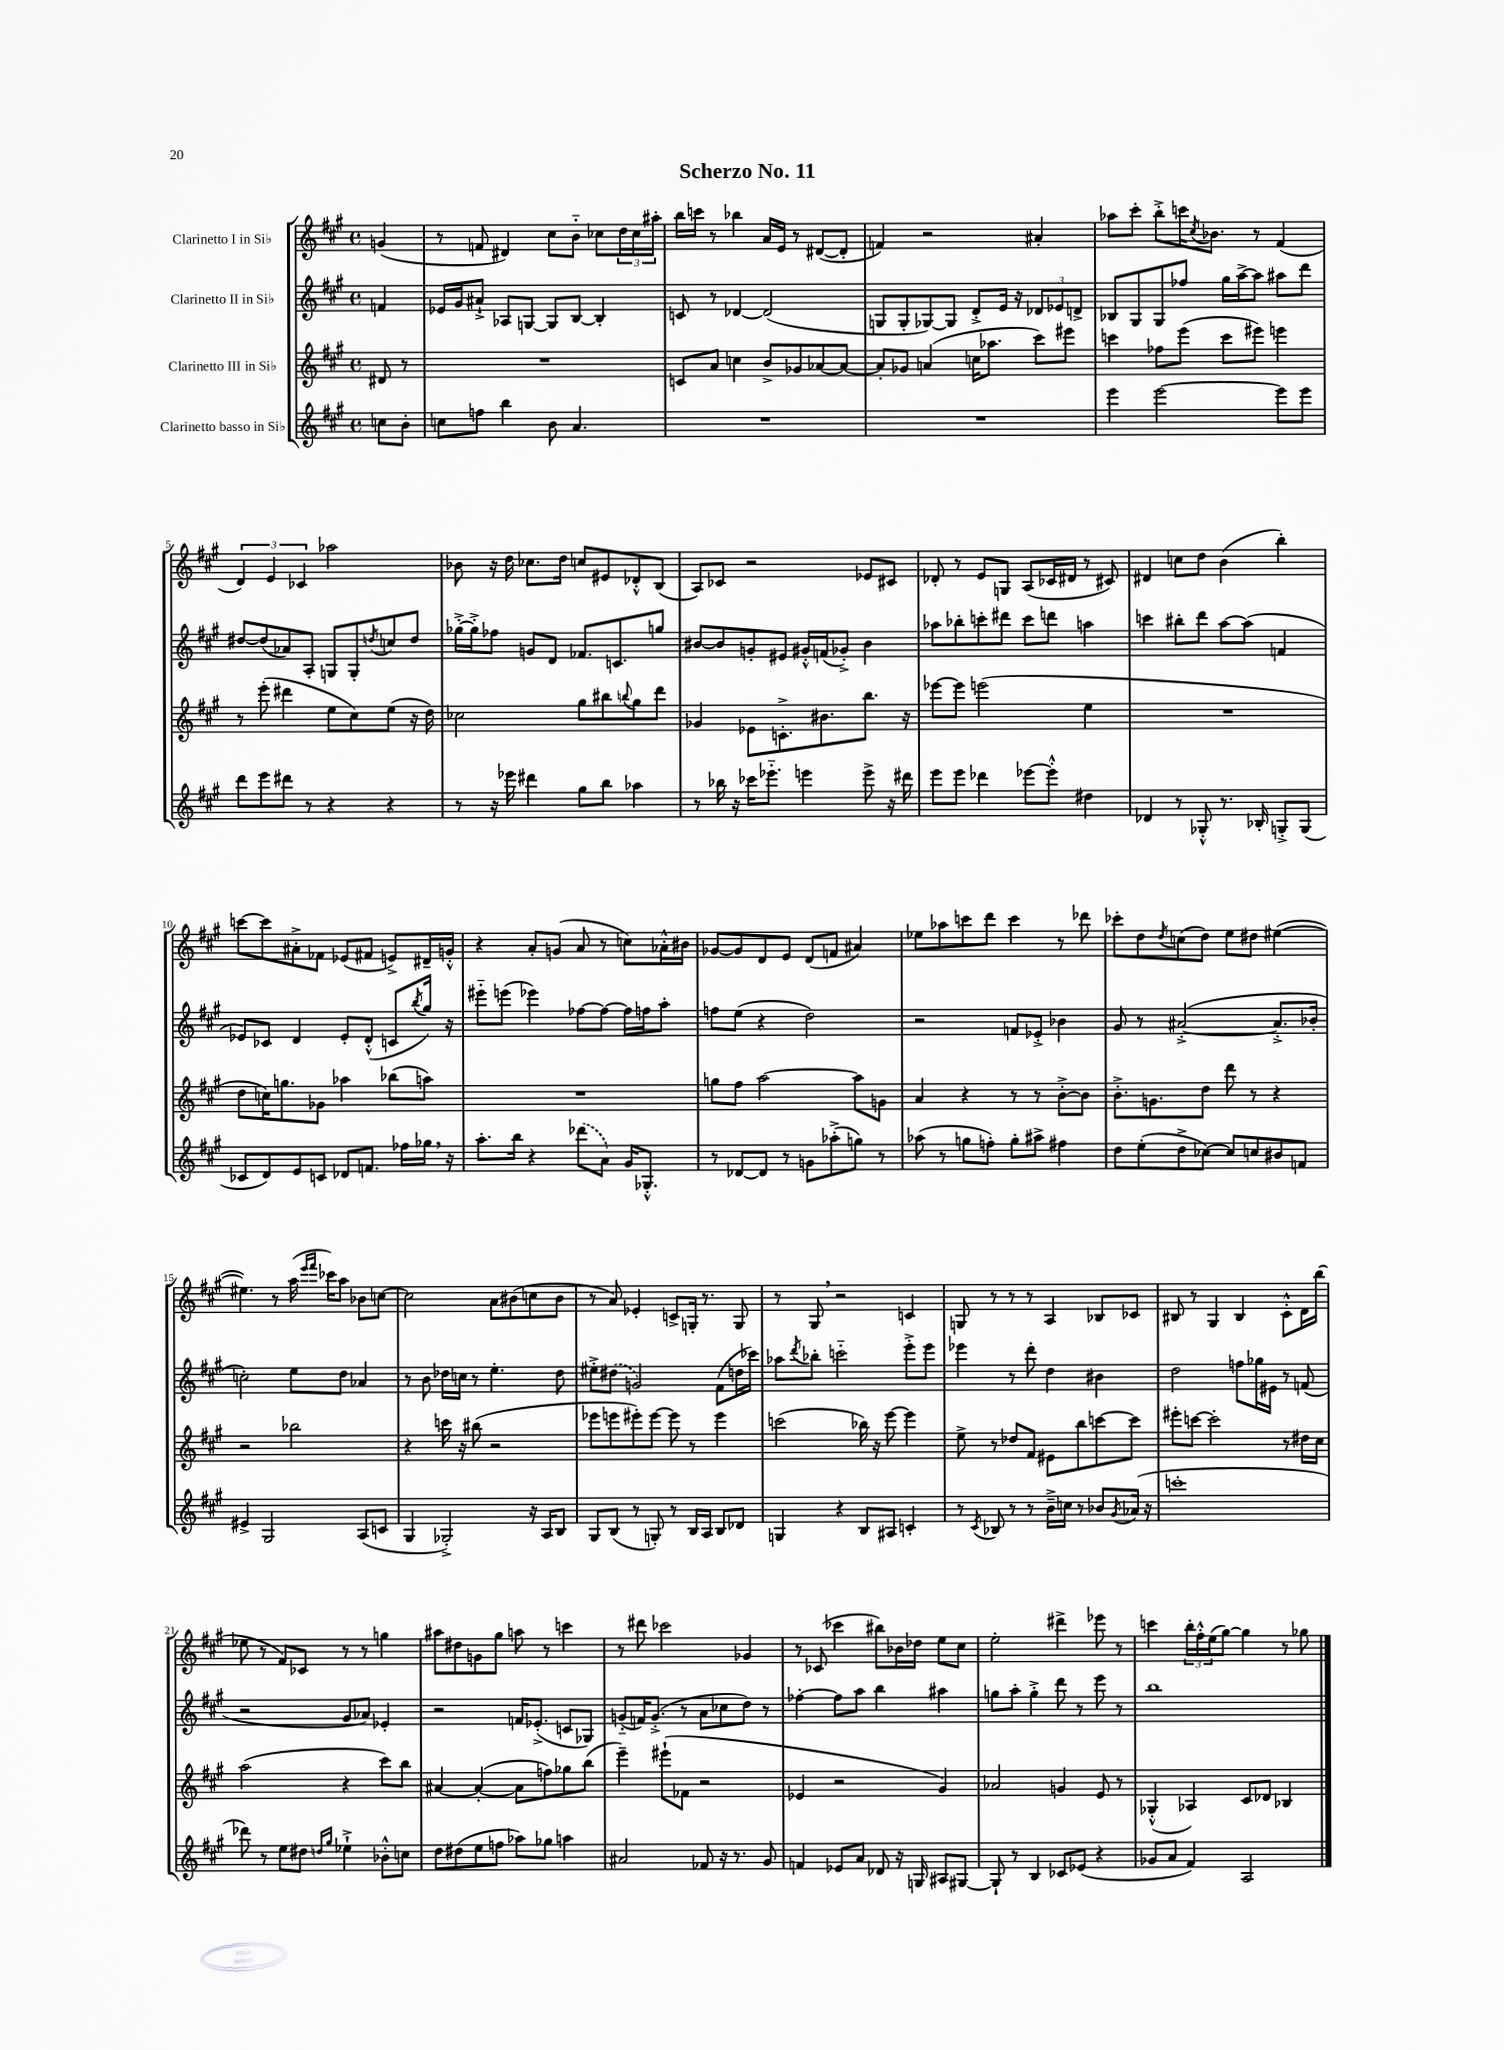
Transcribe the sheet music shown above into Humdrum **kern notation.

**kern	**kern	**kern	**kern
*staff4	*staff3	*staff2	*staff1
*clefG2	*clefG2	*clefG2	*clefG2
*k[f#c#g#]	*k[f#c#g#]	*k[f#c#g#]	*k[f#c#g#]
*M4/4	*M4/4	*M4/4	*M4/4
*met(c)	*met(c)	*met(c)	*met(c)
8cc\L	8d#/	4f/	(4g/
8b'\J	8r	.	.
=	=	=	=
8cc\L	1r	16e-/LL	8r
.	.	16g#/J	.
8ff\J	.	8a#`^/J	8f/
4bb\	.	8A-/L	4d#/)
.	.	[8G/J	.
8b\	.	8G/]L	8cc#\L
4.a/	.	[8B/J	8b'~\J
.	.	4B'/]	8cc-\L
.	.	.	24dd\L
.	.	.	24cc-\
.	.	.	24aa#'\JJ
=	=	=	=
1r	8c/L	8c/	16bb\LL
.	.	.	16ccc\JJ
.	8a/J	8r	8r
.	4cc\	[4d-/	4bb-\
.	8b^/L	(2d-/]	16a/LL
.	.	.	16e/JJ
.	8g-/	.	8r
.	[8a-/	.	([8d#/L
.	8a-/_J	.	8d#'/]J
=	=	=	=
1r	8a-'/]L	8G/L	4f/)
.	8g-/J	8G'/	.
.	(4a/	[8G-/)	2r
.	.	8G-/]J	.
.	16cc\LK	8d'^/L	.
.	8.aa-\J	.	.
.	.	16e/Jk	.
.	.	16r	.
.	8ccc#\L)	12d-/L	4a#'/
.	.	12e-/	.
.	8eee#\J	.	.
.	.	12d^/J	.
=	=	=	=
4eee\	4ccc\	8B-/L	8aa-\L
.	.	8G#/	8ccc#'\J
[2eee\	8ff-\L	8G#/	8bb'^\L
.	(8eee\J	8ff-/J	16ccc\K
.	.	.	8qcc#/
.	.	.	8.b-\J
.	8ccc\L	16gg#\LL	.
.	.	[16aa^\J	.
.	8eee#\J)	8aa\]J	8r
8eee\]L	4eee\	8aa#\L	(4f#/
8eee\J	.	8ddd\J	.
=	=	=	=
8ddd\L	8r	[8dd#/L	6d/)
8eee\	(8eee'\	(8dd#/]	.
.	.	.	6e/
8ddd#\J	4ddd#\	8a-/)	.
.	.	.	6c-/
8r	.	8A'/J	.
4r	8ee\L	8G/L	2aa-\
.	8cc#\)	8G'/	.
.	.	8qdd/	.
4r	(8ee\J	8cc/	.
.	16r	8dd/J	.
.	16dd\)	.	.
=	=	=	=
8r	2cc-\	[16gg-'^\LL	8b-\
.	.	16gg-'^\]J	.
16r	.	8ff-\J	16r
16eee-\	.	.	16dd\
4ddd#\	.	8g/L	8.cc-\L
.	.	8d/J	.
.	.	.	16dd\Jk
8gg#\L	8gg#\L	8.f-/L	8cc/L
8bb\J	8bb#\	.	8e#/
.	.	8.c/	.
.	8qqbb/	.	.
4aa-\	8gg#\	.	8d-'^^/
.	8ddd\J	8gg/J	(8B/J
=	=	=	=
8r	4g-/	[8b#/L	8A/L)
16bb-\	.	8b#/]	8c-/J
16r	.	.	.
16ccc-\LK	8e-\L	8g'/	2r
8.eee-'~\J	.	.	.
.	8.c'^\	8e#/J	.
4eee\	.	16g#'^^/LL	.
.	8.b#\	(16f/J	.
.	.	8g-'^/J)	.
8eee^\	8.bb\J	4b#\	8e-/L
16r	.	.	8c#/J
16ddd#\	16r	.	.
=	=	=	=
8eee\L	[8eee-\L	8aa-\L	8d-'/
8eee\J	8eee-\]J	8bb-'\	8r
4ddd-\	(2eee\	8ccc'\	8e/L
.	.	8ddd#\J	8G/J
[8eee-\L	.	8ccc\L	(8A/L
8eee-'^^\]J	.	8ddd\J	16c-/L
.	.	.	16d#/JJ
4dd#\	4ee\	4aa\	8r
.	.	.	8c#/)
=	=	=	=
4d-/	1r	4ccc\	4d#/
8r	.	8bb#'\L	8cc\L
8G-'^^/	.	8ddd\J	8dd\J
8.r	.	[8aa\L	(4b\
.	.	(8aa\]J	.
16B-'/	.	.	.
8G'^/L	.	4f/	4bb'\)
(8G/J	.	.	.
=	=	=	=
8c-/L	8dd\L	8e-/L)	[8ccc\L
8d/)	16cc\K)	8c-/J	8ccc\]
.	8.gg\	.	.
8e/	.	4d/	8a#'^\
8c/J	8g-\J	.	8f-\J
8d-/L	4aa-\	8e-'/L	(8e-/L
8.f/J	.	(8d'^^/J	8f#/J
.	(8bb-\L	8c/L	8e^/L)
16ff-\LL	.	.	.
.	.	8qbb/	.
16gg-\JJ	8aa\J)	16gg#/Jk)	16d#~/L
16r	.	16r	16g'^^/JJ
=	=	=	=
8.aa'\L	1r	8eee#'~\L	4r
.	.	(8eee\J	.
16bb\Jk	.	.	.
4r	.	4eee-\)	8a'/L
.	.	.	(8g/J
(8ddd-\L	.	[8ff-\L	8a/
8a\J)	.	8ff-\_J	8r
16g#/LK	.	16ff-\]LL	8cc\L)
8.G-'^^/J	.	16ff\J	.
.	.	8aa'\J	16a-'^^\L
.	.	.	16b#\JJ
=	=	=	=
8r	8gg\L	8ff\L	[8g-/L
[8d-/L	8ff#\J	(8ee\J	8g-/]
8d-/]J	[2aa\	4r	8d/
8r	.	.	8e/J
8g\L	.	2dd\)	(8d/L
(8aa-'^\	.	.	8f/J
8gg\J)	8aa\]L	.	4a#/)
8r	8g\J	.	.
=	=	=	=
(8aa-\	4a/	2r	8ee-\L
8r	.	.	8aa-\
8gg\L	4r	.	8ccc\
8ff'\J)	.	.	8ddd\J
8gg'\L	8r	8f/L	4ccc\
8aa#^\J	8r	8e-'^/J	.
4ff#\	[8b'^\L	4b-\	8r
.	8b\]J	.	8ddd-\
=	=	=	=
8dd\L	8.b'^\L	8g#/	8ccc-'\L
(8ee'\	.	8r	8dd\
.	8.g\	.	.
.	.	.	8qdd/
8dd^\	.	([2a#'^/	(8cc\
[8cc-\J)	8dd\J	.	8dd\J)
8cc-/]L	8ddd\	.	8ee\L
8cc/	8r	.	8dd#\J
8b#/	4r	8.a#'^/]L	([4ee#\
8f/J	.	.	.
.	.	16b-'/Jk	.
=	=	=	=
4e#^/	2r	2cc'\)	4.ee#\])
2G#/	.	.	.
.	.	.	8r
.	2bb-\	8ee\L	(16aa\
.	.	.	16qqeee/LL
.	.	.	16qqfff#/JJ
.	.	.	16ccc-\LK)
.	.	8dd\J	8aa\J
(8A/L	.	4a-/	8b-\L
8c/J	.	.	[8cc\J
=	=	=	=
4G#/	4r	8r	2cc\]
.	.	8b\	.
2G-'^/)	16ccc\	16dd-\LL	.
.	16r	16cc\JJ	.
.	(8bb#\	8r	.
.	2r	4.ee'\	8a\L
.	.	.	(8b#\
16r	.	.	8cc\
16A/LK	.	.	.
8B/J	.	8dd-\	8b#\J
=	=	=	=
8G#/L	8eee-\L	8ee#'^\L	8r
(8B/J	8eee\	(8dd#\J	8a/)
8r	8eee#'\)	2g/)	4e-'/
8G'/)	[8eee#\J	.	.
8r	8eee#\]	.	8c^/L
16B/LL	8r	.	16G'/Jk
16A/JJ	.	.	8.r
8B/L	4eee#\	(8f#\L	.
8d-/J	.	16dd\L	8G/
.	.	16ccc-\JJ)	.
=	=	=	=
4G/	(2ccc\	8aa-\L	8r
.	.	8qddd/	.
.	.	8bb-'\J	8G#/
4r	.	2ccc'~\	2r
8B/L	16bb-\)	.	.
.	16r	.	.
8A#/J	[8eee\	.	.
4c'/	4eee\]	8eee'^\L	4c/
.	.	8eee\J	.
=	=	=	=
8r	8ee^\	4eee-\	8G/
8qc#/	.	.	.
8B-/	8r	.	8r
8r	8dd-/L	8r	8r
8r	8f#/J	8ddd'\	8r
16b~^\LL	8e#\L	4dd\	4A/
16cc\JJ	.	.	.
8r	8bb\	.	.
8b-/L	[8ccc\	4b#\	8B-/L
8qg#/	.	.	.
(16a-/Jk	8ccc\]J	.	8c-/J
16r	.	.	.
=	=	=	=
1ccc'	8eee#'\L	2dd\	8B#/
.	[8ccc\J	.	8r
.	2ccc'\]	.	4G#/
.	.	8ff\L	4B#/
.	.	16gg-\L	.
.	.	16e#\JJ	.
.	8r	8r	8c#'^^\L
.	16dd#\LL	(8f/	16d\L
.	16cc#\JJ	.	(16bb\JJ
=	=	=	=
8ddd-\)	(2aa\	2r	8ee-\
8r	.	.	8r
8ee\L	.	.	8f#/L)
8dd#\J	.	.	8c-/J
16qqdd/LL	.	.	.
16qqgg#/JJ	.	.	.
4ee-`^\	4r	8g#/L	8r
.	.	8a-/J)	8r
8b-'^^\L	8ccc#\L)	4e-'/	4gg\
8cc\J	8bb\J	.	.
=	=	=	=
8dd\L	[4a#/	2r	8aa#\L
(8dd#\	.	.	8dd#\
8ee\	(4a#'/_	.	8g\
8ff\J	.	.	8gg#\J
8aa-\L)	8a#\]L	16f/LK	8aa\
.	.	(8.e-'^/J	.
8gg-\J	8ff\)	.	8r
4aa\	8gg-\	8c/L	4ccc\
.	(8bb\J	8G-/J)	.
=	=	=	=
2a#/	4eee~\)	(8g'~/L	8r
.	.	16f/K)	8ddd#\
.	.	(8.g'^/J	.
.	(8eee#`\L	.	2ccc-\
.	8f-\J	8r	.
8f-/	2r	8a\L	.
16r	.	8cc-\	.
8.r	.	.	.
.	.	8dd\J)	4g-/
8g#/	.	8r	.
=	=	=	=
4f/	4e-/	[4ff-'\	8r
.	.	.	(8c-/
8e-/L	2r	8ff-\]L	4ccc-\
8a/J	.	8aa\J	.
8d-/	.	4bb\	8bb#\L)
16r	.	.	16b-\L
16G/	.	.	16dd-\JJ
8A#/L	4g#/)	4aa#\	8ee\L
[8G#/J	.	.	8cc#\J
=	=	=	=
8G#`/]	2a-/	8gg\L	2ee'\
8r	.	8aa'\J	.
4B/	.	4gg'^\	.
8c-/L	4g/	8ddd\	4ddd#^\
(8e-/J	.	8r	.
4r	8e/	8eee\	8eee-\
.	8r	8r	8r
=	=	=	=
8g-/L	(4G-'^^/	1bb	4ccc\
8a/J	.	.	.
4f#/)	4A-/)	.	24bb'\LL
.	.	.	24ff#'^^\
.	.	.	(24ee\J
.	.	.	[8gg#\J)
2A/	8c#/L	.	4gg#\]
.	8d-/J	.	.
.	4B-/	.	8r
.	.	.	8gg-\
==	==	==	==
*-	*-	*-	*-
